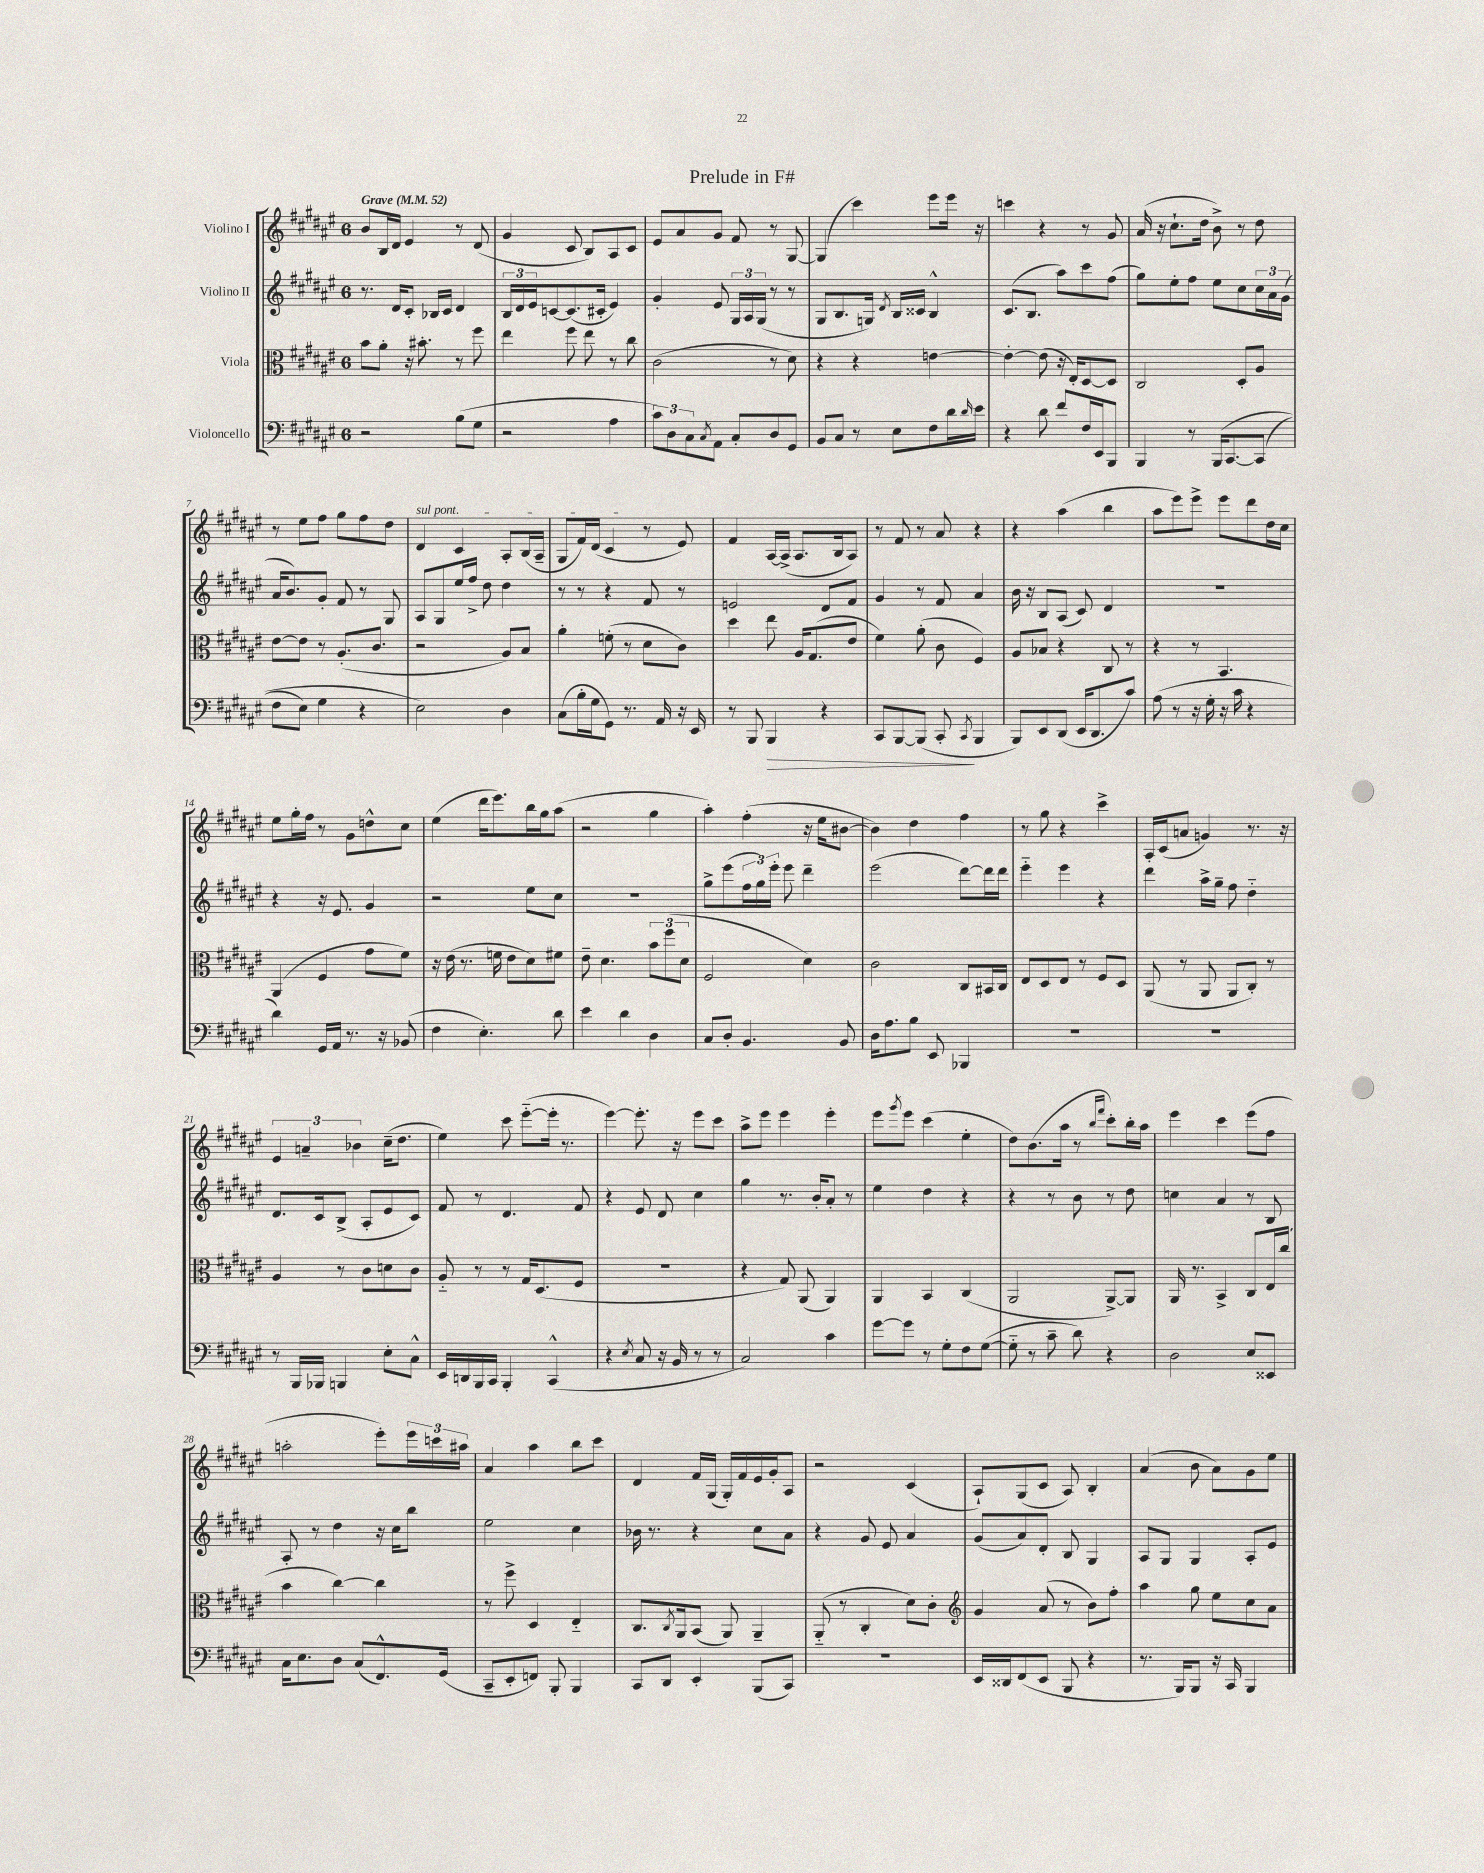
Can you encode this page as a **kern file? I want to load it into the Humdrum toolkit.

**kern	**dynam	**kern	**kern	**kern
*part4	*part4	*part3	*part2	*part1
*staff4	*staff4	*staff3	*staff2	*staff1
*I"Violoncello	*	*I"Viola	*I"Violino II	*I"Violino I
*clefF4	*	*clefC3	*clefG2	*clefG2
*k[f#c#g#d#a#e#]	*	*k[f#c#g#d#a#e#]	*k[f#c#g#d#a#e#]	*k[f#c#g#d#a#e#]
*M6/8	*	*M6/8	*M6/8	*M6/8
*MM52	*	*MM52	*MM52	*MM52
=1	=1	=1	=1	=1
!	!	!	!	!LO:TX:a:B:t=Grave
2r	.	8b\L	8.r	8b/L
.	.	8a#'\J	.	16B/L
.	.	.	16d#/KL	16d#/JJ
.	.	16r	8c#'/J	4e#/
.	.	8.b#X'\	.	.
.	.	.	16B-X/LL	.
.	.	.	16c#/JJ	.
(8B\L	.	8r	4d#/	8r
8G#\J	.	8ff#\	.	(8d#/
=2	=2	=2	=2	=2
2r	.	4ee#\	24B/LL	4g#/
.	.	.	24d#/	.
.	.	.	24e#/J	.
.	.	.	[8cn/	.
.	.	8ff#\	(8.c/]	8c#/
.	.	8ee#\	.	8B/L)
.	.	.	16c#X'/Jk	.
4A#\	.	8r	4e#/)	8A#/
.	.	8cc#\	.	8c#/J
=3	=3	=3	=3	=3
12c#\L)	.	(2c#\	4g#'/	8e#/L
12D#\	.	.	.	.
.	.	.	.	8a#/
12C#\	.	.	.	.
8qC#/	.	.	.	.
8AA#\J	.	.	8e#/	8g#/J
8C#'/L	.	.	24G#/LL	8f#/
.	.	.	24A#/	.
.	.	.	(24G#/JJ	.
8D#/	.	8r	8r	8r
8GG#/J	.	8d#\)	8r	[8G#/
=4	=4	=4	=4	=4
8BB/L	.	4r	8G#/L	(4G#/]
8C#/J	.	.	8.B/	.
8r	.	4r	.	4ccc#\)
.	.	.	16Gn/Jk)	.
.	.	.	8qd#/	.
8E#\L	.	.	16B/LL	.
.	.	.	16c##X/JJ	.
8F#\	.	[4en\	4B^^/	8eee#\L
16d#\L	.	.	.	16eee#\Jk
16qqd#/	.	.	.	.
16e#\JJ	.	.	.	16r
=5	=5	=5	=5	=5
4r	.	4e'\_	(8.c#/L	4cccn\
.	.	.	8.B/J	.
8d#\	.	(8e\]	.	4r
8f#/L	.	16r	8aa#\L)	.
.	.	16E#'/KL)	.	.
16F#/L	.	[8D#/	8ccc#\	8r
16EE#/J	.	.	.	.
8BBB/J	.	8D#/J]	(8ff#\J	8g#/
=6	=6	=6	=6	=6
4BBB/	.	2C#/	8gg#\L)	(16a#/
.	.	.	.	16r
.	.	.	8ee#'\	8.cc#`\L
8r	.	.	8ff#\J	.
.	.	.	.	16dd#\Jk
(16BBB/KL	.	.	8ee#\L	8b^\)
[8.CC#/	.	.	.	.
.	.	8D#'/L	8cc#\	8r
(8CC#/J]	.	8A#/J	24cc#\L	8dd#\
.	.	.	24a#\	.
.	.	.	(24g#\JJ	.
!!LO:LB:g=z
=7	=7	=7	=7	=7
8F#\L	.	[8e#\L	16a#/KL	8r
.	.	.	8.b/)	.
8E#\J)	.	8e#\J]	.	8ee#\L
4G#\	.	8r	8g#'/J	8ff#\J
.	.	(8.A#'/L	8f#/	8gg#\L
4r	.	.	8r	8ff#\
.	.	8.c#/J	.	.
.	.	.	8G#/	8dd#\J
=8	=8	=8	=8	=8
!	!	!	!	!LO:TX:a:i:t=sul pont.
2E#\)	.	2r	8A#/L	4d#/
.	.	.	8G#/	.
.	.	.	16ee#/L	4c#/
.	.	.	16ff#^/JJ	.
.	.	.	8dd#\	.
4D#\	.	8A#/L)	4dd#\	8A#'/L
.	.	8B/J	.	(16B/L
.	.	.	.	16A#~/JJ
=9	=9	=9	=9	=9
(8C#\L	.	4a#'\	8r	8G#/L
16B'\L	.	.	8r	16f#/L)
16G#\J	.	.	.	(16d#/JJ
8GG#\J)	.	(8fn'\	4r	4c#/
8.r	.	8r	.	.
.	.	8d#\L	8f#/	8r
16AA#/	.	.	.	.
16r	.	8c#\J)	8r	8e#/)
16EE#/	.	.	.	.
=10	=10	=10	=10	=10
8r	.	4dd#\	2en/	4f#/
8BBB/	.	.	.	.
!	!LO:HP:b	!	!	!
4BBB/	>	8ee#\	.	[16A#/LL
.	.	.	.	(16A#^/JJ]
.	.	16A#/KL	.	8.A#/L
.	.	(8.G#/	.	.
4r	.	.	8d#/L	.
.	.	.	.	16B/k
.	.	8e#/J	8f#/J	8A#/J)
=11	=11	=11	=11	=11
8CC#/L	.	4f#\)	4g#/	8r
[8BBB/	.	.	.	8f#/
(8BBB/J]	.	(8a#'\	8r	8r
8CC#'/	.	8c#\	8f#/	8a#/
8qCC#/	.	.	.	.
4BBB/	]	4F#/)	4a#/	4r
=12	=12	=12	=12	=12
8BBB/L)	.	8A#/L	16b\	4r
.	.	.	16r	.
8EE#/	.	8B-X/J	8B/L	.
(8DD#/J	.	4r	(8A#/J	(4aa#\
16EE#/KL	.	.	8c#/)	.
8.DD#/	.	.	.	.
.	.	8C#/	4d#/	4bb\
8c#/J)	.	8r	.	.
=13	=13	=13	=13	=13
(8A#\	.	4r	2.r	8aa#\L
8r	.	.	.	8eee#\)
16r	.	8r	.	8eee#^\J
16G#'\	.	.	.	.
16r	.	4.BB/	.	8eee#\L
16c#\	.	.	.	.
4r	.	.	.	8ddd#\
.	.	.	.	16dd#\L
.	.	.	.	16cc#\JJ
!!LO:LB:g=z
=14	=14	=14	=14	=14
4d#\)	.	(4AA#/	4r	8ee#\L
.	.	.	.	16gg#'\L
.	.	.	.	16ff#\JJ
16GG#/LL	.	4F#/	16r	8r
16AA#/JJ	.	.	8.e#/	.
8.r	.	.	.	8g#\L
.	.	8g#\L	4g#/	8ddn^^\
16r	.	.	.	.
(8BB-X/	.	8f#\J)	.	8cc#\J
=15	=15	=15	=15	=15
4F#\	.	16r	2r	(4ee#\
.	.	(16e#\	.	.
.	.	8.r	.	.
4.E#'\)	.	.	.	16ddd#\KL
.	.	16fn\	.	8.eee#\)
.	.	8e#\L	.	.
.	.	8d#\)	8ee#\L	16bb\L
.	.	.	.	16gg#\J
8d#\	.	8f#X\J	8cc#\J	(8aa#\J
=16	=16	=16	=16	=16
4e#\	.	8e#~\	2.r	2r
.	.	4.d#\	.	.
4d#\	.	.	.	.
4D#\	.	12b\L	.	4gg#\
.	.	(12ff#\	.	.
.	.	12d#\J	.	.
=17	=17	=17	=17	=17
8C#/L	.	2F#/	8gg#^\L	4aa#'\)
8D#'/J	.	.	(8eee#\	.
4.BB/	.	.	24ff#\L	(4ff#'\
.	.	.	24gg#\)	.
.	.	.	24eee#'\JJ	.
.	.	.	8eee#\	.
.	.	4d#\)	4ddd#~\	16r
.	.	.	.	16ee#\KL
8BB/	.	.	.	[8b#X\J
=18	=18	=18	=18	=18
16D#\KL	.	2c#\	(2eee#\	4b#\])
8.A#\	.	.	.	.
8B\J	.	.	.	4dd#\
8EE#/	.	.	.	.
4BBB-X/	.	8C#/L	[8ddd#\L)	4ff#\
.	.	16BB#X/L	16ddd#\L]	.
.	.	16C#/JJ	16ddd#\JJ	.
=19	=19	=19	=19	=19
2.r	.	8E#/L	4eee#\	8r
.	.	8D#/	.	8gg#\
.	.	8E#/J	4eee#\	4r
.	.	8r	.	.
.	.	8F#/L	4r	4ccc#^\
.	.	8D#/J	.	.
=20	=20	=20	=20	=20
2.r	.	(8AA#/	4ddd#\	16A#'/LL
.	.	.	.	(16c#/J
.	.	8r	.	8an/J
.	.	8AA#/	16aa#^\LL	4gn/)
.	.	.	16gg#~\JJ	.
.	.	8AA#/L	8ff#\	.
.	.	8C#'/J)	4dd#\	8.r
.	.	8r	.	.
.	.	.	.	16r
!!LO:LB:g=z
=21	=21	=21	=21	=21
8r	.	4A#/	8.d#/L	6e#/
16BBB/LL	.	.	.	.
.	.	.	.	6an~/
16BBB-X/JJ	.	.	16c#/k	.
4BBBn/	.	8r	(8B^/J	.
.	.	.	.	6b-X\
.	.	8c#\L	8A#'/L	.
8E#'\L	.	8dn\	8e#/	(16cc#~\KL
.	.	.	.	8.dd#\J
8C#^^\J	.	8c#\J	8c#/J)	.
=22	=22	=22	=22	=22
16EE#/LL	.	8A#/	8f#/	4ee#\)
16DDn/	.	.	.	.
16BBB/	.	8r	8r	.
16CC#/JJ	.	.	.	.
4BBB'/	.	8r	4.d#/	8ccc#\
.	.	16G#/KL	.	([8eee#\L
.	.	(8.D#/	.	.
(4CC#^^/	.	.	.	16eee#'\Jk]
.	.	.	.	8.r
.	.	8F#/J	8f#/	.
=23	=23	=23	=23	=23
4r	.	2.r	4r	[4eee#\)
8qE#/	.	.	.	.
8C#/	.	.	8e#/	8.eee#'\]
16r	.	.	8d#/	.
16BB/	.	.	.	16r
8r	.	.	4cc#\	8eee#\L
8r	.	.	.	8ccc#\J
=24	=24	=24	=24	=24
2C#/)	.	4r	4gg#\	8aa#^\L
.	.	.	.	8eee#\J
.	.	8G#/)	8.r	4eee#\
.	.	(8AA#/	.	.
.	.	.	16b'/KL	.
4c#\	.	4AA#/)	8a#'/J	4eee#'\
.	.	.	8r	.
=25	=25	=25	=25	=25
[8g#\L	.	4AA#/	4ee#\	8eee#\L
.	.	.	.	8qggg#/
8g#\J]	.	.	.	8eee#\J
8r	.	4BB/	4dd#\	(4ccc#\
8G#'\L	.	.	.	.
8F#\	.	(4C#/	4r	4ee#'\
([8G#\J	.	.	.	.
=26	=26	=26	=26	=26
8G#\]	.	2AA#/	4r	8dd#\L)
8r	.	.	.	(8.b\
8c#~\	.	.	8r	.
.	.	.	.	16aa#\Jk
8d#\)	.	.	8b\	8r
.	.	.	.	16qqbb/LL
.	.	.	.	16qqfff#/JJ
4r	.	[8AA#^/L)	8r	8ccc#'\L)
.	.	8AA#/J]	8dd#\	16bb'\L
.	.	.	.	16aa#\JJ
=27	=27	=27	=27	=27
2D#\	.	16AA#/	4ccn\	4eee#\
.	.	8.r	.	.
.	.	4BB^/	4a#/	4ccc#\
8E#/L	.	8C#/L	8r	(8eee#\L
8EE##X/J	.	16E#/L	8B/	8ff#\J
.	.	(16cc#/JJ	.	.
!!LO:LB:g=z
=28	=28	=28	=28	=28
16C#\KL	.	4b\	8A#'/	2aan'\
8.E#\	.	.	.	.
.	.	.	8r	.
8D#\J	.	[4cc#\)	4dd#\	.
(8C#/L	.	.	.	.
8.FF#^^/)	.	4cc#\]	16r	8eee#'\L)
.	.	.	16cc#\KL	.
.	.	.	8bb\J	24eee#\L
.	.	.	.	24cccn\
(16GG#/Jk	.	.	.	.
.	.	.	.	24aa#X\JJ
=29	=29	=29	=29	=29
8CC#~/L	.	8r	2ee#\	4a#/
8EE#'/	.	8ff#^\	.	.
8FFn/J)	.	4D#/	.	4aa#\
8BBB'/	.	.	.	.
4BBB/	.	4E#/	4cc#\	8bb\L
.	.	.	.	8ccc#\J
=30	=30	=30	=30	=30
8CC#/L	.	8.C#/L	16b-X\	4d#/
.	.	.	8.r	.
8DD#/J	.	.	.	.
.	.	8qC#/	.	.
.	.	16AA#/k	.	.
4EE#'/	.	(8BB/J	4r	16f#/LL
.	.	.	.	(16G#/JJ
.	.	8AA#/)	.	16G#'/LL)
.	.	.	.	16f#/
(8BBB/L	.	4AA#~/	8cc#\L	16e#/
.	.	.	.	16g#'/J
8CC#/J)	.	.	8a#\J	8A#/J
=31	=31	=31	=31	=31
2.r	.	(8AA#/	4r	2r
.	.	8r	.	.
.	.	4C#'/	8g#/	.
.	.	.	8e#/	.
.	.	8d#\L)	4a#/	(4c#/
.	.	8c#'\J	.	.
=32	=32	=32	=32	=32
*	*	*clefG2	*	*
16EE#/LL	.	4g#/	(8g#/L	8A#`/L)
16DD##X/J	.	.	.	.
(8FF#/	.	.	8a#/)	(8G#/
8EE#/J	.	(8a#/	8d#'/J	8c#/J
8BBB/	.	8r	8B/	8A#/)
4r	.	8b\L)	4G#/	4B'/
.	.	8ff#'\J	.	.
=33	=33	=33	=33	=33
8.r	.	4aa#\	8A#/L	(4a#/
.	.	.	8G#/J	.
16BBB/KL)	.	.	.	.
8BBB/J	.	8gg#\	4G#/	8b\
16r	.	8ee#\L	.	8a#\L)
16CC#/	.	.	.	.
4BBB/	.	8cc#\	8A#'/L	8g#\
.	.	8a#\J	8e#/J	8ee#\J
==	==	==	==	==
*-	*-	*-	*-	*-
